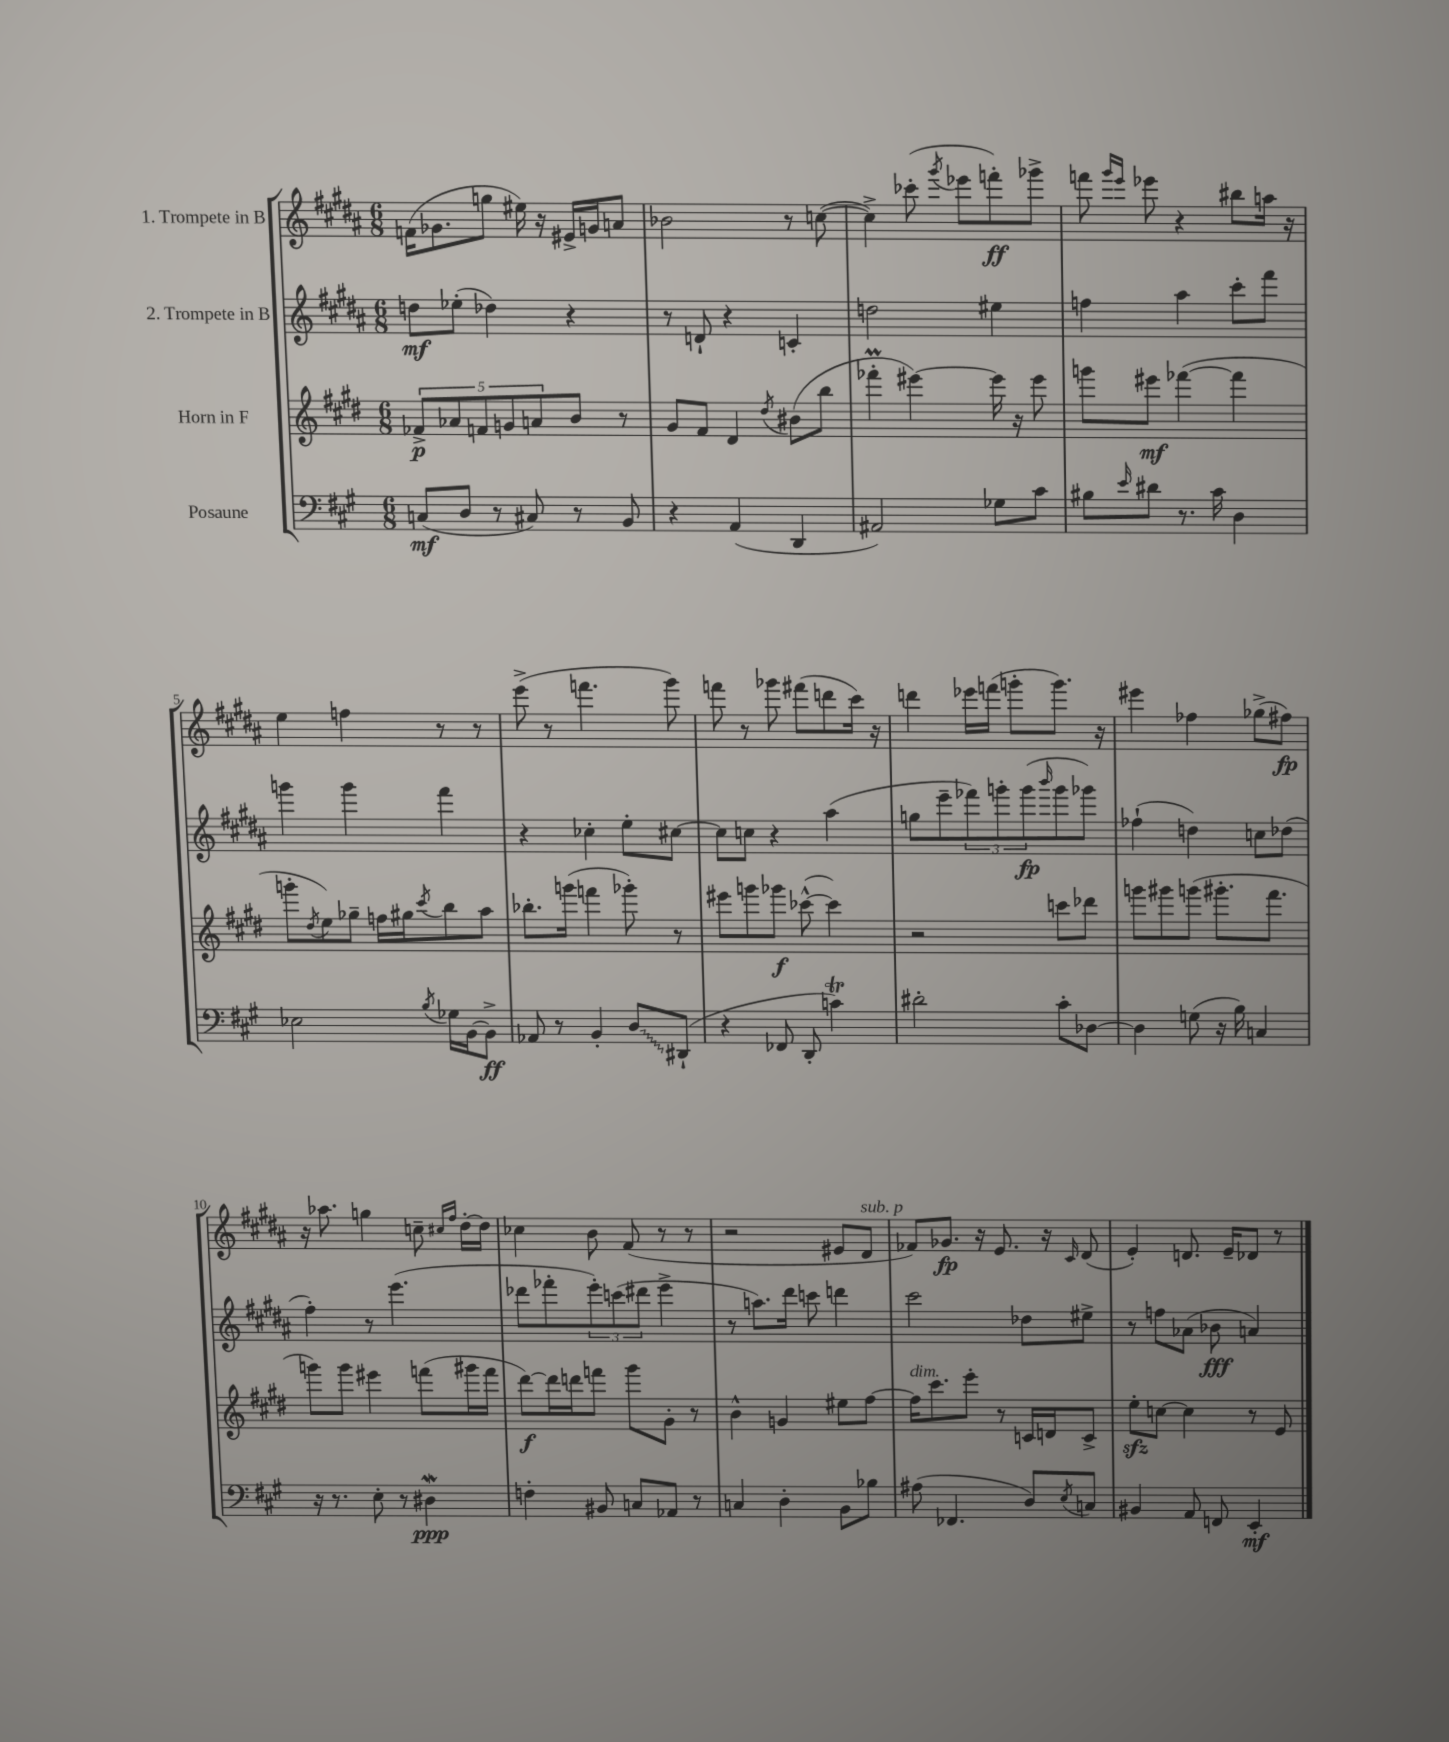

**kern	**kern	**kern	**kern
*staff4	*staff3	*staff2	*staff1
*clefF4	*clefG2	*clefG2	*clefG2
*k[f#c#g#]	*k[f#c#g#d#]	*k[f#c#g#d#a#]	*k[f#c#g#d#a#]
*M6/8	*M6/8	*M6/8	*M6/8
(8C	10f-^	8dd	(16f
.	.	.	8.g-
.	10a-	.	.
8D	.	(8ee-'	.
.	10f	.	.
8r	.	4dd-)	8gg
.	10g	.	.
8C#)	.	.	16ee#)
.	10a	.	.
.	.	.	16r
8r	8b	4r	16e#^
.	.	.	16g
8BB	8r	.	8a
=	=	=	=
4r	8g#	8r	2b-
.	8f#	8d`	.
(4AA	4d#	4r	.
.	8qdd#	.	.
4DD	(8b#	4c'	8r
.	8bb	.	([8cc
=	=	=	=
2AA#)	4fff-'	2dd	4cc^])
.	[4eee#)	.	(8ccc-'
.	.	.	8qggg#
.	.	.	8eee-
8G-	16eee#]	4ee#	8fff')
.	16r	.	.
8c#	8eee#	.	8ggg-^
=	=	=	=
8B#	8ggg	4ff	8fff
.	.	.	16qqggg#
16qqe	.	.	16qqeee
8d#	8eee#	.	8eee-
8.r	([4fff-	4aa#	4r
16c#	.	.	.
4D	4fff-]	8ccc#'	8bb#
.	.	8fff#	16aa
.	.	.	16r
=	=	=	=
2E-	8ggg'	4ggg	4ee
.	8qdd#	.	.
.	8ee)	.	.
.	8gg-~	4ggg	4ff
.	16ff	.	.
.	16gg#	.	.
8qB	8qccc#	.	.
16G-	8bb	4fff#	8r
[16BB	.	.	.
8BB^]	8aa	.	8r
=	=	=	=
8AA-	8.bb-'	4r	(8eee^
8r	.	.	8r
.	(16ggg	.	.
4BB'	4fff	4cc-'	4.fff
8D	8ggg-')	8ee'	.
(8DD#`	8r	[8cc#	8ggg#)
=	=	=	=
4r	8eee#	8cc#]	8fff
.	8ggg	8cc	8r
8FF-	8ggg-	4r	8ggg-
8DD'	([8ccc-^^	.	(8fff#
4c)	4ccc-])	(4aa#	8ddd
.	.	.	16ccc#)
.	.	.	16r
=	=	=	=
2d#'	2r	8gg	4ddd
.	.	8eee~	.
.	.	12fff-)	16eee-
.	.	.	(16fff
.	.	12ggg'	.
.	.	.	8ggg'
.	.	(12ggg	.
.	.	16qqbbb	.
8c#'	8ccc	8ggg	8.ggg)
[8D-	8ddd-	8ggg-)	.
.	.	.	16r
=	=	=	=
4D-]	8ggg	(4ff-`	4eee#
.	8ggg#	.	.
(8G	(8ggg	4dd)	4ff-
16r	8.ggg#'	.	.
16B)	.	.	.
4C	.	8cc	(8gg-^
.	8.fff#	.	.
.	.	(8dd-	8ff#)
=	=	=	=
16r	8ggg)	4ff#')	16r
8.r	.	.	8.aa-
.	8ggg	.	.
8E'	4eee#	8r	4gg
8r	.	(4.eee	.
4D#	(8fff	.	8cc~
.	.	.	16qqcc#
.	.	.	16qqff#
.	16ggg#	.	[16dd#'
.	16fff	.	16dd#]
=	=	=	=
4F'	[8ddd#)	8ddd-	4cc-
.	16ddd#]	8fff-'	.
.	16ddd	.	.
8BB#	8fff	12eee')	8b
.	.	(12ccc	.
8C	8ggg#	.	(8f#
.	.	12ddd#	.
8AA-	8g#'	4eee^	8r
8r	8r	.	8r
=	=	=	=
4C	4b^^	8r	2r
.	.	8.aa)	.
4D'	4g	.	.
.	.	16ddd#	.
.	.	8ccc	.
8BB	8ee#	4ddd	8e#
8B-	[8ff#	.	8d#
=	=	=	=
(8A#	16ff#]	2ccc#	8f-)
.	8.ccc#	.	.
4.FF-	.	.	8.g-
.	8eee'	.	.
.	.	.	16r
.	8r	.	8.e
8D)	16c	8dd-	.
.	16d	.	16r
8qE	.	.	16qqc#
8C	8c^	8ee#^	(8d#
=	=	=	=
4BB#	8ee'	8r	4e')
.	[8cc	8ff	.
8AA	4cc]	(8a-	8.d
8FF	.	8b-	.
.	.	.	16e~
4EE'	8r	4a)	8d-
.	8e	.	8r
==	==	==	==
*-	*-	*-	*-
